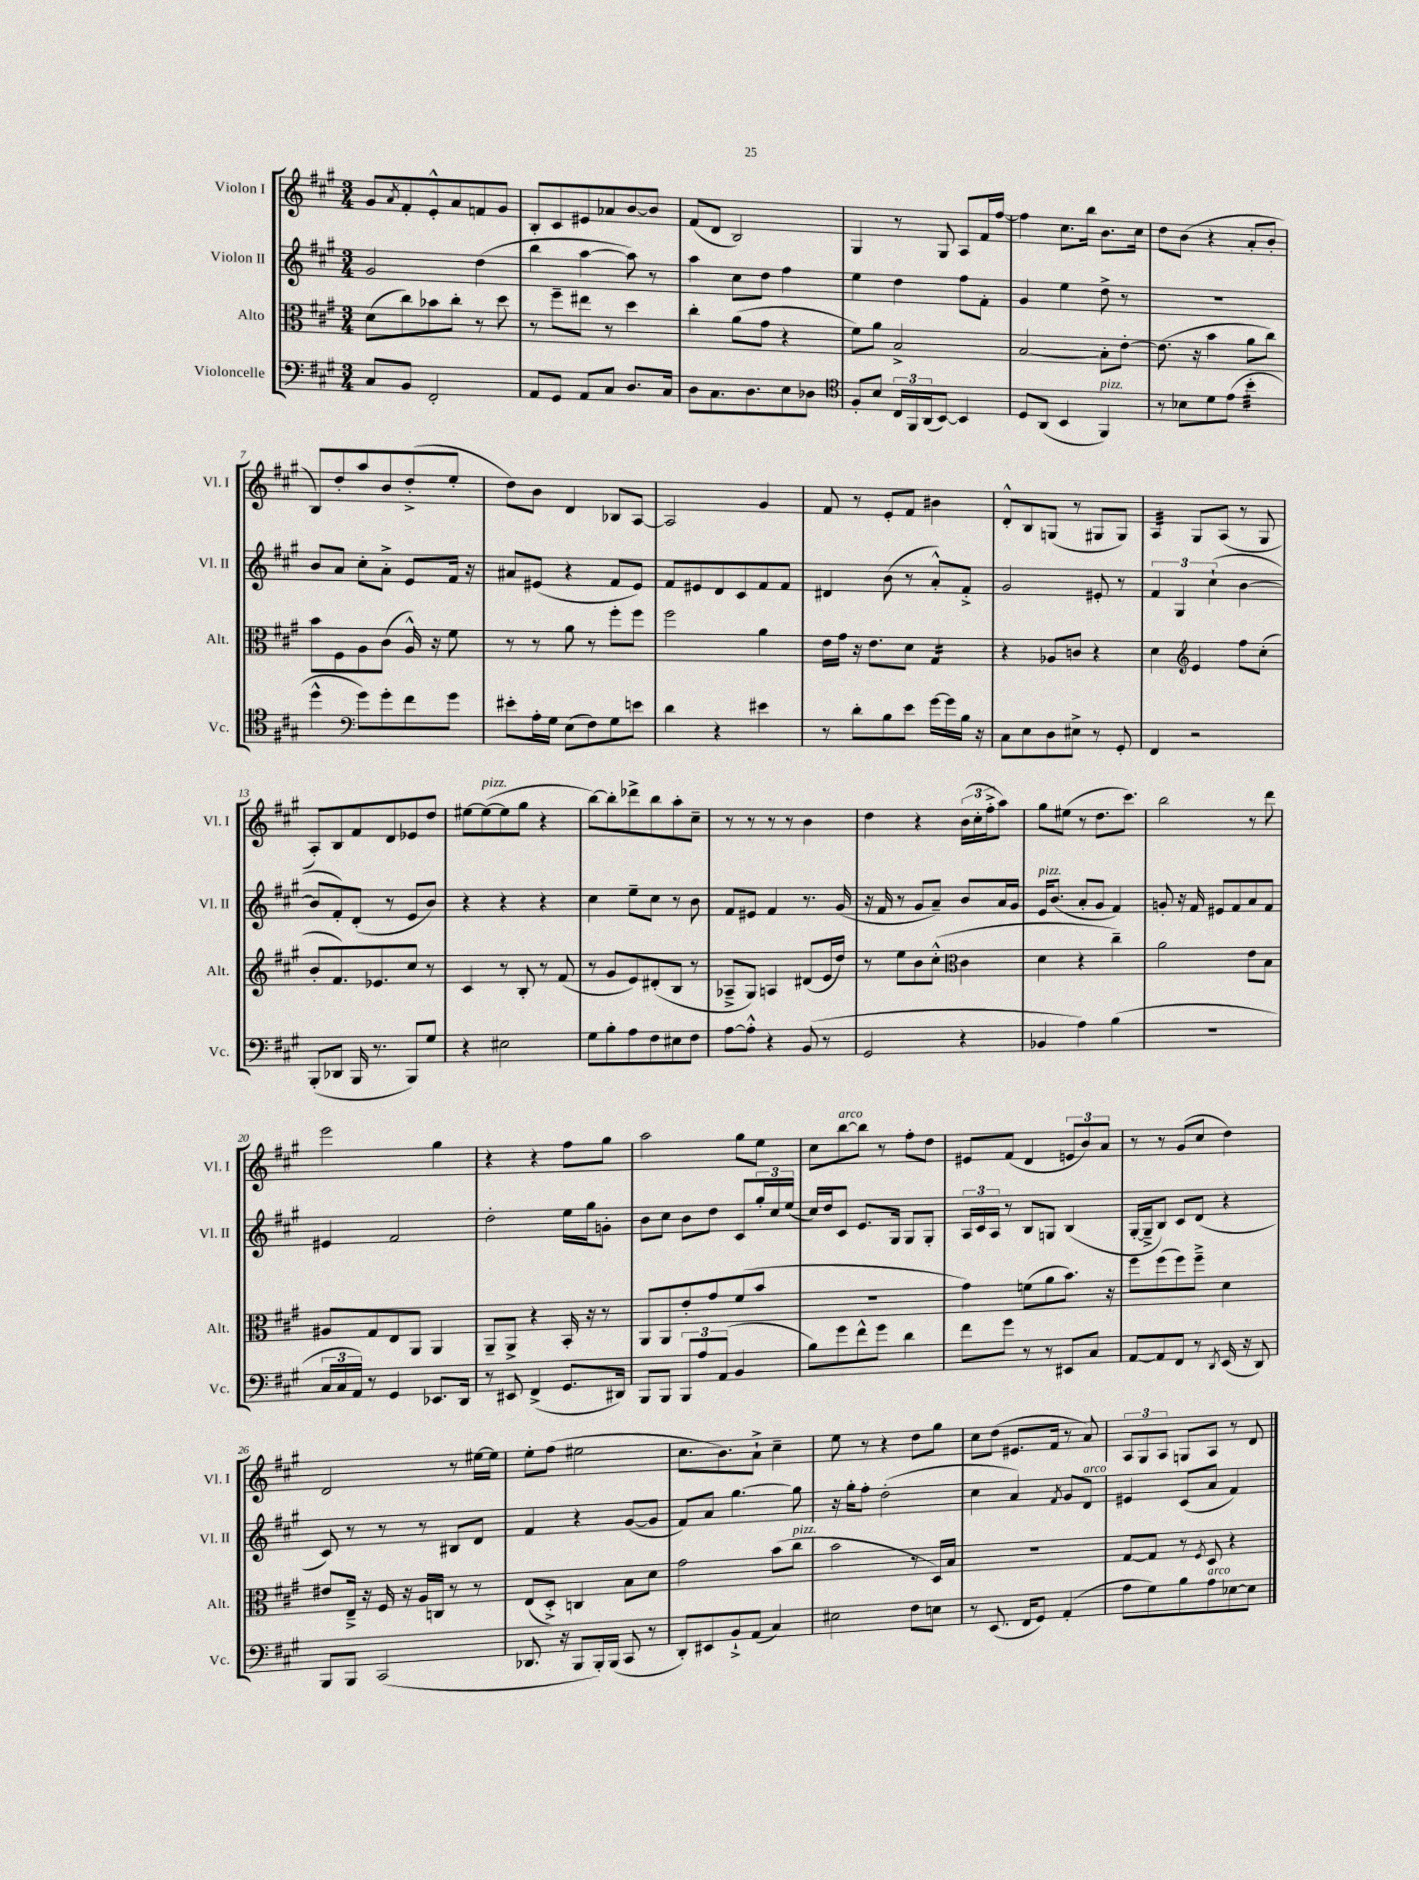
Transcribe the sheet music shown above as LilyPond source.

<<
\new StaffGroup <<
\new Staff = "s0" \with { instrumentName = "Violon I" shortInstrumentName = "Vl. I" } {
    \clef treble \key a \major \numericTimeSignature \time 3/4
    gis'8 \acciaccatura { a'8 } fis'8-. e'8-.-^ a'8 f'8 gis'8 |
    b8-. cis'8 eis'8 aes'8 b'8~ b'8 |
    fis'8( d'8 b2) |
    gis4 r8 gis8 a8 fis'16 fis''16~ |
    fis''4 cis''8. b''16 b'8. cis''16 |
    d''8 b'8( r4 a'8-. b'8-. |
    b8) d''8-. a''8 b'8 d''8-.->( e''8-. |
    d''8) b'8 d'4 bes8 a8~ |
    a2 gis'4 |
    fis'8 r8 e'8-. fis'8 bis'4 |
    d'8-.-^ b8 g8( r8 gis8 gis8) |
    a4:32 gis8 a8( r8 gis8 |
    a8-.) b8 fis'8 d'8 ees'8 d''8 |
    eis''8~ eis''8~^\markup { \italic "pizz." }( eis''8 gis''8 r4 |
    b''8~) b''8-. des'''8-> b''8 a''8-. cis''8-- |
    r8 r8 r8 r8 b'4 |
    d''4 r4 \tuplet 3/2 { b'16( cis''16-. fis''16-.-> } a''8) |
    gis''8 eis''8( r8 d''8. cis'''8.) |
    b''2 r8 d'''8 |
    e'''2 gis''4 |
    r4 r4 fis''8 gis''8 |
    a''2 gis''8 e''8 |
    cis''8 b''8~^\markup { \italic "arco" } b''8 r8 fis''8-. d''8 |
    eis'8 fis'8( d'4 \tuplet 3/2 { e'8 b'8) a'8 } |
    r8 r8 gis'8( cis''8 d''4) |
    d'2 r8 eis''16~ eis''16 |
    e''8-. fis''8( eis''2 |
    cis''8. b'8.) a'8-!-> cis''4-- |
    e''8 r8 r4 d''8 gis''8 |
    cis''8 d''8( eis'8. fis'16 r8 a'8) |
    \tuplet 3/2 { a8 gis8 a8 } g8 a8 r8 d'8 \bar "|." |
}
\new Staff = "s1" \with { instrumentName = "Violon II" shortInstrumentName = "Vl. II" } {
    \clef treble \key a \major \numericTimeSignature \time 3/4
    gis'2 d''4( |
    b''4 a''4~ a''8) r8 |
    a''4 cis''8 d''8 fis''4 |
    e''4 d''4 fis''8 fis'8-. |
    gis'4 e''4 d''8-> r8 |
    R2. |
    b'8 a'8 cis''8-. a'8-.-> e'8 fis'16 r16 |
    ais'8 eis'8( r4 fis'8 eis'8) |
    fis'8 eis'8 d'8 cis'8 fis'8 fis'8 |
    dis'4 b'8( r8 a'8-.-^) fis'8-.-> |
    gis'2 eis'8-. r8 |
    \tuplet 3/2 { fis'4 gis4 cis''4-!( } b'4~ |
    b'8 fis'8-.) d'8-.( r8 e'8 b'8) |
    r4 r4 r4 |
    cis''4 e''8-- cis''8 r8 b'8 |
    fis'8 eis'8 fis'4 r8. gis'16( |
    r16 fis'16 r8 gis'8 a'8--) b'8 a'16 gis'16 |
    e'16^\markup { \italic "pizz." } b'8.( a'8-. gis'8 fis'4) |
    g'8-. r16 fis'16 eis'8 fis'8 a'8 fis'8 |
    eis'4 fis'2 |
    d''2-. e''16 gis''16 g'8-. |
    b'8 cis''8 b'8 d''8 cis'8 \tuplet 3/2 { gis''16-. cis''16 e''16( } |
    cis''16) d''16 cis'8 e'8. gis16 gis8 gis8-. |
    \tuplet 3/2 { a16 cis'16 a16 } r8 b8 g8 b4( |
    gis16~-. gis16---> b8) cis'8 d'8( r4 |
    cis'8) r8 r8 r8 bis8 d'8 |
    fis'4 r4 gis'8~( gis'8 |
    fis'8) a'8 gis''4.~ gis''8 |
    r16 gis''16-. fis''8-. d''2-.( |
    cis''4 a'4) \acciaccatura { fis'8 } gis'8 d'8^\markup { \italic "arco" } |
    eis'4 cis'8( a'8 fis'4) \bar "|." |
}
\new Staff = "s2" \with { instrumentName = "Alto" shortInstrumentName = "Alt." } {
    \clef alto \key a \major \numericTimeSignature \time 3/4
    d'8( cis''8) bes'8 cis''8-. r8 d''8 |
    r8 fis''8-- eis''8 r8 d''4 |
    cis''4-. a'8( gis'8 r4 |
    fis'8) a'8 b2-> |
    b2~ b8-. e'8~-. |
    e'8.( r16 b'4 a'8 cis''8) |
    b'8 fis8 a8 cis'8( a16-^) r16 fis'8 |
    r8 r8 a'8 r8 fis''8-. fis''8 |
    fis''2 a'4 |
    e'16 gis'16 r16 e'8. d'8 gis4:16 |
    r4 aes8 c'8 r4 |
    d'4 \clef treble e'4 fis''8 cis''8-.( |
    b'8-. fis'8.) ees'8. cis''8 r8 |
    cis'4 r8 b8-. r8 fis'8( |
    r8 gis'8 e'8) dis'8-.( b8 r8 |
    aes8---> gis8) a4 dis'8( e'16 d''16) |
    r8 e''8 b'8 cis''8-.-^( \clef alto cis'4 |
    d'4 r4 cis''4--) |
    a'2 e'8 b8 |
    ais8 gis8 e8 a,8 a,4 |
    a,8-- a,8-> r4 b,16-. r16 r8 |
    a,8 a,8 e'8-. gis'8 fis'8( b'8 |
    R2. |
    gis'4) f'8( a'8 b'8.) r16 |
    fis''8 fis''8( fis''8) fis''8---> d'4 |
    eis'8 e16---> r16 fis16 r16 a16 c16 r8 r8 |
    e8( d8-.->) c4 b8 d'8 |
    gis'2 b'8( cis''8^\markup { \italic "pizz." } |
    b'2 r8 d16) b16 |
    R2. |
    gis8~ gis8 r8 \acciaccatura { fis8 } d8 r4 \bar "|." |
}
\new Staff = "s3" \with { instrumentName = "Violoncelle" shortInstrumentName = "Vc." } {
    \clef bass \key a \major \numericTimeSignature \time 3/4
    cis8 b,8 fis,2-. |
    a,8 gis,8 a,8 cis8 d8. cis16 |
    d8 cis8. d8. e8 des8 |
    \clef tenor fis8-. b8 \tuplet 3/2 { cis16 fis,16 a,16( } b,8~) b,4 |
    d8 a,8( b,4 fis,4^\markup { \italic "pizz." }) |
    r8 bes8 d'8 e'8( b'4:32-. |
    d''4-^ \clef bass gis'8) gis'8-. fis'8 gis'8 |
    eis'8-. a16-. gis16 e8( fis8) gis8 e'8 |
    d'4 r4 eis'4 |
    r8 d'8-. b8 e'8 gis'16~ gis'16 b16 r16 |
    cis8 e8 d8 eis8-> r8 gis,8-. |
    fis,4 r2 |
    b,,8-.( des,8 b,,16 r8. b,,8) gis8 |
    r4 eis2 |
    gis8 b8-. a8 fis8 eis8 fis8 |
    a8~ a8-.-^ r4 b,8( r8 |
    gis,2 r4 |
    bes,4 a4) b4( |
    R2. |
    \tuplet 3/2 { cis16 cis16 a,16) } r8 gis,4 ees,8. d,16 |
    r8 eis,8 fis,4->( gis,8. dis,16) |
    b,,8 b,,8 \tuplet 3/2 { b,,8 a8 a,8( } b,4 |
    b8) gis'8 fis'8-^ gis'8 d'4 |
    fis'8 gis'8 r8 r8 eis,8 cis8 |
    a,8~ a,8 fis,8 r8 \acciaccatura { d,8 } e,16( r16 d,8) |
    b,,8 b,,8 cis,2( |
    des,8. r16 b,,8 b,,16-.) b,,16( cis,8 r8 |
    d,8-.) eis,8 b,8-!-> a,8( cis4) |
    eis2 fis8 e8 |
    r8 e,8.( fis,16 gis,8) a,4-.( |
    a8 gis8) b8 a8^\markup { \italic "arco" } ees8~ ees8 \bar "|." |
}
>>
>>
